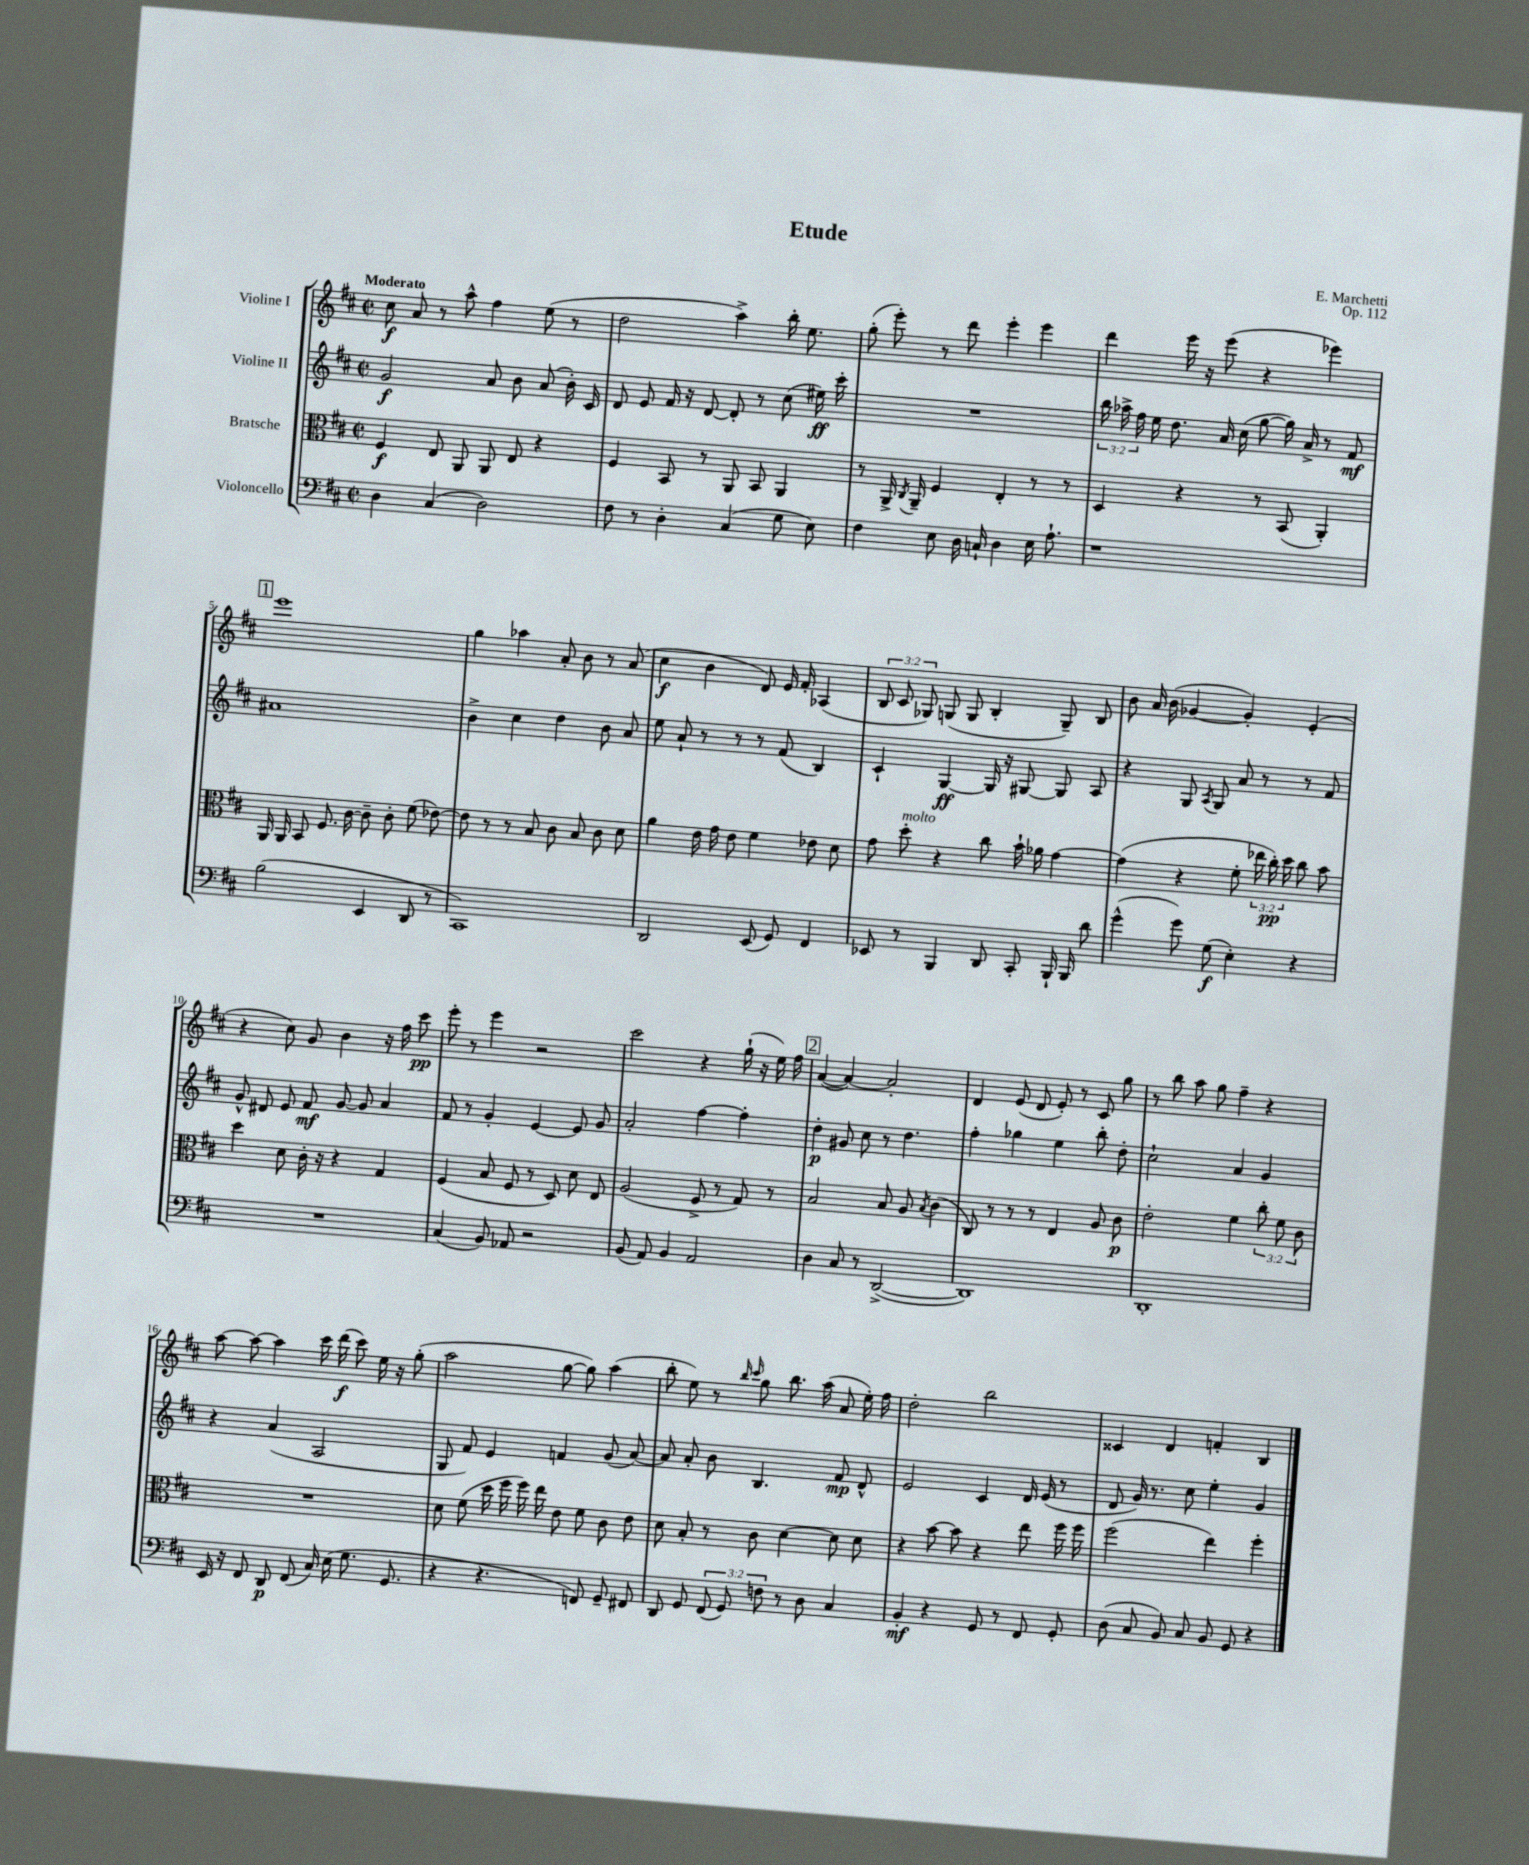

**kern	**kern	**kern	**kern
*staff4	*staff3	*staff2	*staff1
*clefF4	*clefC3	*clefG2	*clefG2
*k[f#c#]	*k[f#c#]	*k[f#c#]	*k[f#c#]
*M2/2	*M2/2	*M2/2	*M2/2
*met(c|)	*met(c|)	*met(c|)	*met(c|)
4D	4F#	2g	8cc#
.	.	.	8a
(4C#	8E	.	8r
.	8AA	.	8aa^^
2D)	8AA	8a	4ff#
.	8E	8b	.
.	4r	(8a	(8ee
.	.	16b')	8r
.	.	16c#	.
=	=	=	=
8F#	4F#	8d	2dd
8r	.	8e	.
4D'	8BB	16f#	.
.	.	16r	.
.	8r	[8d	.
(4C#	8AA	8d']	4aa^)
.	8BB	8r	.
8G	4AA	(8cc#	16bb'
.	.	.	8.ee
8E)	.	16ee#)	.
.	.	16ccc#'	.
=	=	=	=
4F#	8r	1r	(8gg'
.	16AA^	.	8eee')
.	8qC#	.	.
.	16AA~	.	.
8E	4F#	.	8r
16D	.	.	8ddd
16C`	.	.	.
4D	4E'	.	4eee'
16E	8r	.	4eee
8.A`	.	.	.
.	8r	.	.
=	=	=	=
1r	4D	24bb	4ddd
.	.	24aa-^	.
.	.	24ff#	.
.	.	16ee	.
.	.	8.dd	.
.	4r	.	16eee
.	.	.	16r
.	.	16a	(8eee
.	.	(16cc#	.
.	8r	[8gg	4r
.	(8BB	16gg])	.
.	.	16a^	.
.	4AA')	8r	4eee-)
.	.	8f#	.
=	=	=	=
(2B	16AA	1a#	1eee
.	16AA	.	.
.	8BB	.	.
.	8.F#	.	.
.	[16c#	.	.
4EE	8c#~]	.	.
.	8c#'	.	.
8DD	(8f#	.	.
8r	[8e-)	.	.
=	=	=	=
1CC#)	8e-]	4b^	4gg
.	8r	.	.
.	8r	4cc#	4aa-
.	8B	.	.
.	8c#	4dd	8a'
.	8B	.	8b
.	8c#	8b	8r
.	8d	8a	(8a
=	=	=	=
2DD	4a	8ee	4cc#
.	.	8a`	.
.	16e	8r	4b
.	16g	.	.
.	8e	8r	.
(8EE	4f#	8r	8d)
8GG)	.	(8f#	16e
.	.	.	16f#'
4FF#	8e-	4B)	(4A-
.	8d	.	.
=	=	=	=
8EE-	8g	4c#`	12B
.	.	.	12c#
8r	8dd'	.	.
.	.	.	12G-)
4BBB	4r	[4G	(8G
.	.	.	8G
8DD	8cc#	16G]	4B'
.	.	16r	.
8CC#'	16b`	[8G#	.
.	16a-	.	.
16BBB`	[4g	8G#]	8G~)
16BBB	.	.	.
8d	.	8A	8B
=	=	=	=
(4g^^	(4g]	4r	8b
.	.	.	16a
.	.	.	(16b
8g)	4r	8G	[4g-
.	.	8qA	.
(8G	.	8G	.
4E')	8f#'	8a	4g-'])
.	24ee-	8r	.
.	24cc#')	.	.
.	24dd	.	.
4r	8cc#	8r	(4e'
.	8b	8f#	.
=	=	=	=
1r	4dd	8g^^	4r
.	.	8d#	.
.	8d	8e	8cc#)
.	16c#'	8f#	8g
.	16r	.	.
.	4r	[8g	4b
.	.	8g]	.
.	4G	4a	16r
.	.	.	16ff#
.	.	.	8ccc#
=	=	=	=
(4C#	(4F#	8f#	8eee'
.	.	8r	8r
8BB)	8B	4g'	4eee
8AA-	8F#	.	.
2r	8r	[4e	2r
.	8D)	.	.
.	8d	8e]	.
.	8E	8g	.
=	=	=	=
(8BB	(2A	2a'	2ccc#
8AA)	.	.	.
4BB	.	.	.
2AA	8F#^	[4ff#	4r
.	8r	.	.
.	8G)	4ff#']	(16gg`
.	.	.	16r
.	8r	.	16ee)
.	.	.	16ff#
=	=	=	=
4D	2B	4dd'	([4a
8C#	.	8g#	4a_)
8r	.	8cc#	.
([2DD^	8B	8r	2a']
.	8A	4.dd	.
.	8qB	.	.
.	(4c#	.	.
=	=	=	=
1DD])	8C#)	4ff#'	4d
.	8r	.	.
.	8r	4gg-	(8e
.	8r	.	8d
.	4E	4ee	8e')
.	.	.	8r
.	8A	8bb'	8c#
.	8c#	8dd'	8gg
=	=	=	=
1DD'	2e'	2cc#`	8r
.	.	.	8bb
.	.	.	8aa
.	.	.	8gg
.	4f#	4a	4ff#~
.	12cc#'	4g	4r
.	12f#	.	.
.	12c#	.	.
=	=	=	=
16EE	1r	4r	[8aa
16r	.	.	.
8FF#	.	.	8aa_
8DD	.	(4a	4aa]
(8FF#	.	.	.
16C#)	.	2A	16ccc#
(16E	.	.	(16ddd
8.G	.	.	8ccc#)
.	.	.	16ee
8.GG	.	.	16r
.	.	.	(8gg'
=	=	=	=
4r	8d	8G	2aa
.	(8f#	8f#)	.
4.r	16dd	4e	.
.	16ff#	.	.
.	16ff#)	.	.
.	16ee	.	.
.	8e	4f	[8gg
8FF)	8f#	.	8gg])
8GG~	8c#	(8g	(4aa
8FF#	8e	[8a)	.
=	=	=	=
8DD	8d	8a]	8bb'
8GG	8B'	8a'	8ee)
(12FF#	8r	8b	8r
12GG)	.	.	.
.	.	.	16qqbb
.	.	.	16qqccc#
.	8c#	4.B	8gg
12F	.	.	.
8r	[4d	.	8.bb
8D	.	.	.
.	.	.	(16aa
4C#	8d]	8f#	8a
.	8d	8d^^	16ee')
.	.	.	16ff#
=	=	=	=
4BB'	4r	2e	2dd'
4r	[8b	.	.
.	8b]	.	.
8GG	4r	4c#	2bb
8r	.	.	.
8FF#	8ee	16d	.
.	.	(16e	.
8GG'	16ff#	8r	.
.	16ff#	.	.
=	=	=	=
(8D	(2ff#	8d	4c##
8C#	.	16g)	.
.	.	8.r	.
8BB)	.	.	4d
8C#	.	8cc#	.
8BB	4ee)	4ee'	4f'
8GG	.	.	.
4r	4ff#'	4g	4B
==	==	==	==
*-	*-	*-	*-
